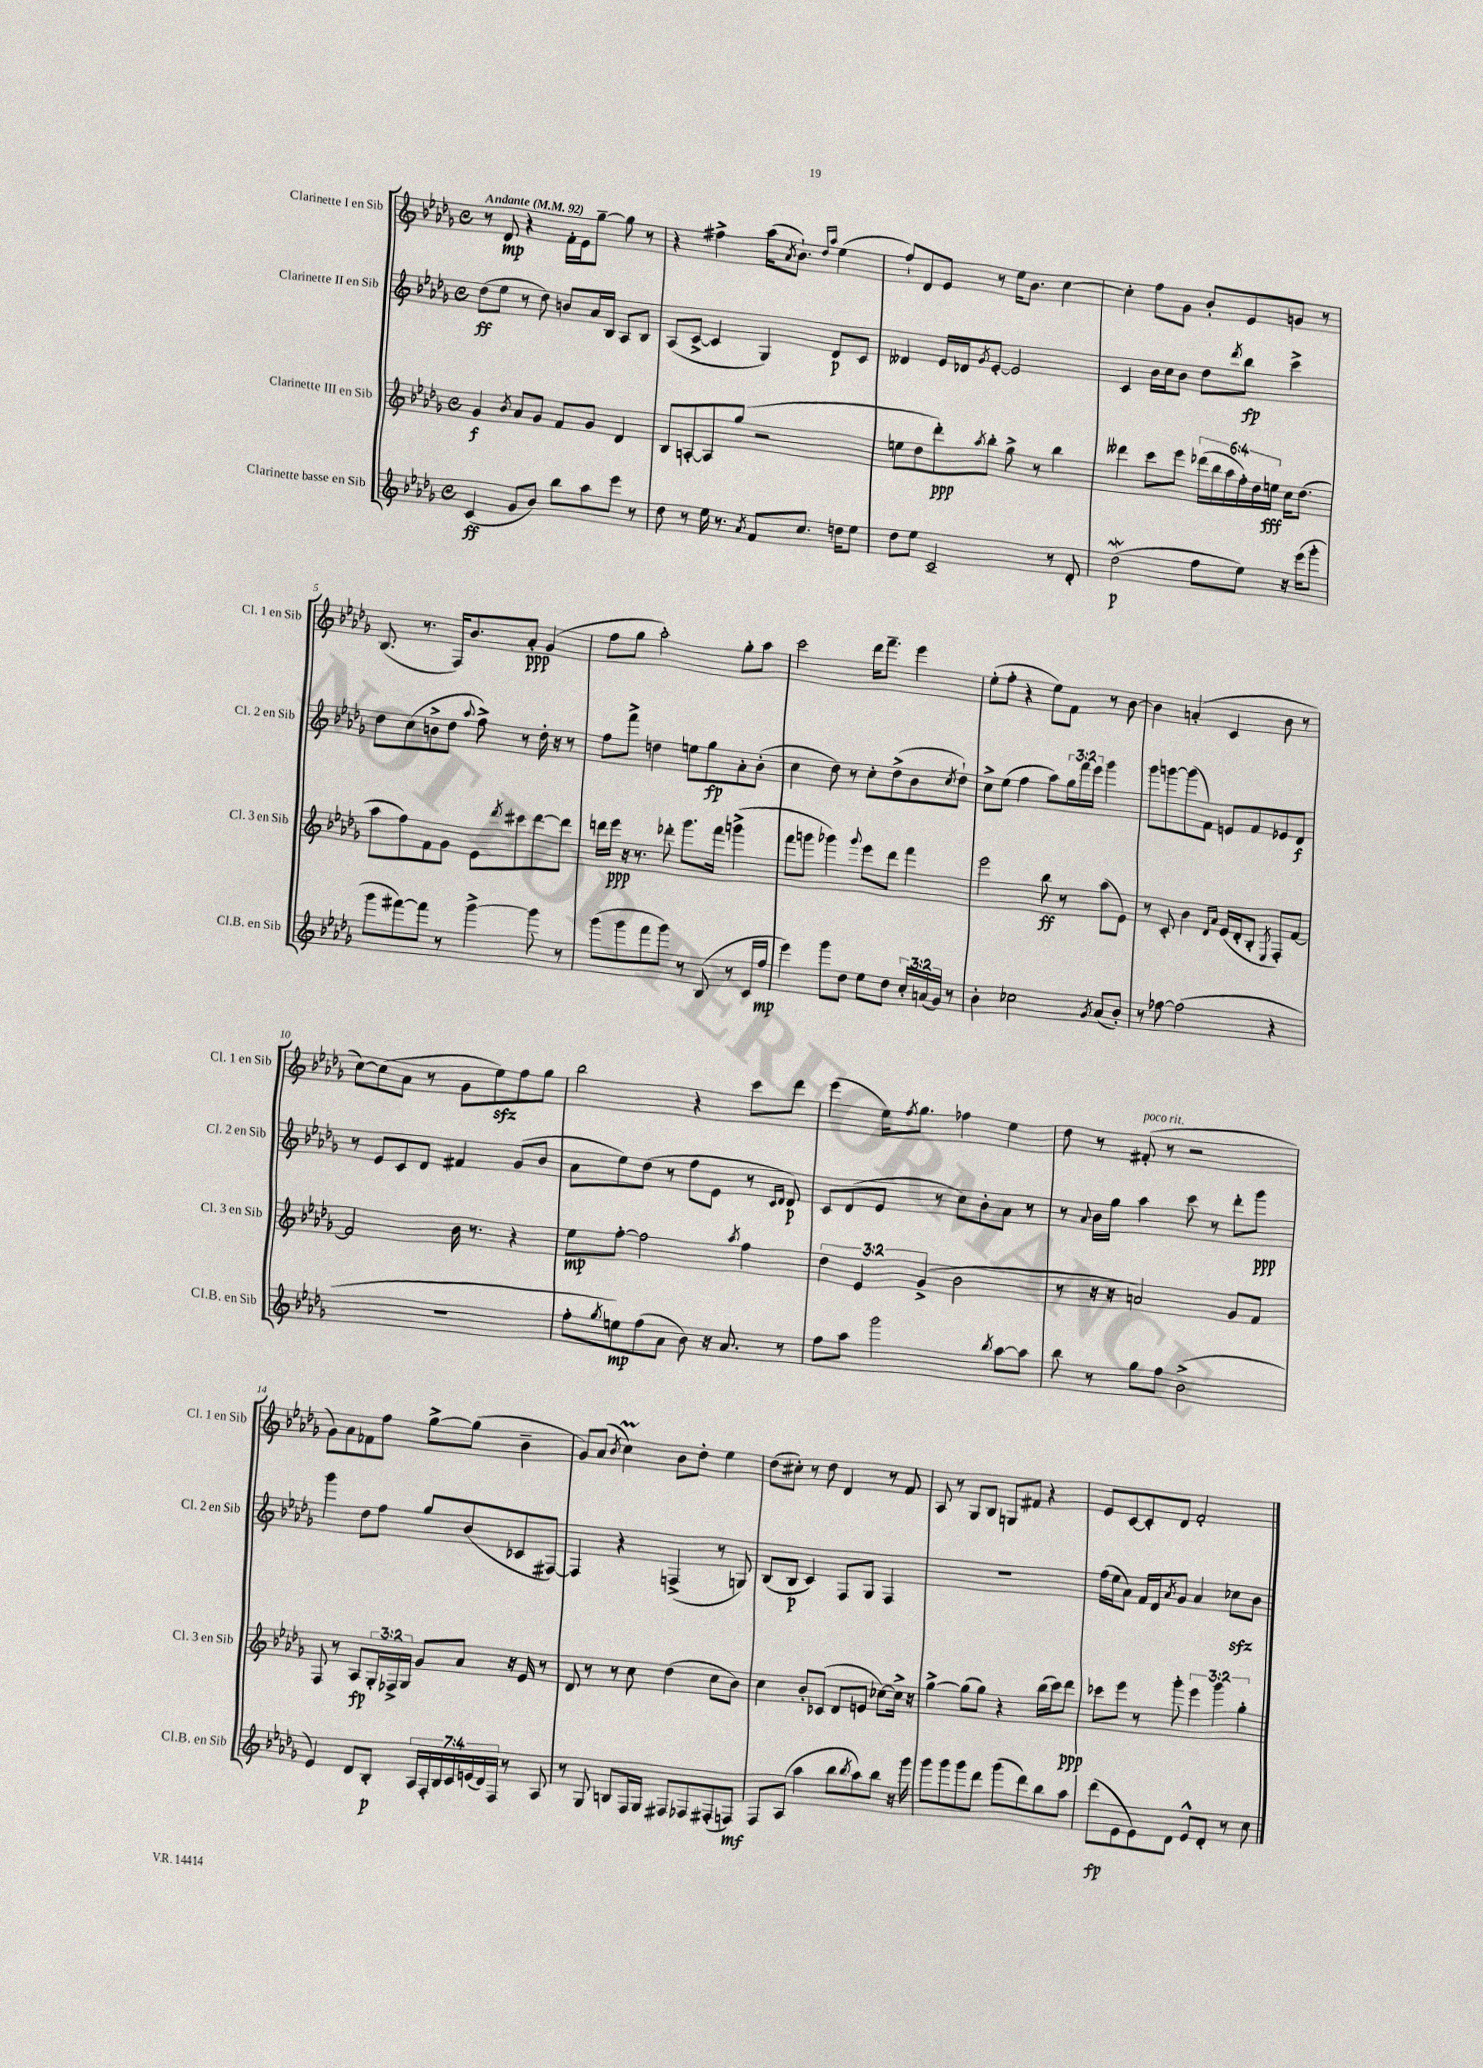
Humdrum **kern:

**kern	**kern	**kern	**kern
*staff4	*staff3	*staff2	*staff1
*clefG2	*clefG2	*clefG2	*clefG2
*k[b-e-a-d-g-]	*k[b-e-a-d-g-]	*k[b-e-a-d-g-]	*k[b-e-a-d-g-]
*M4/4	*M4/4	*M4/4	*M4/4
*met(c)	*met(c)	*met(c)	*met(c)
*MM92	*MM92	*MM92	*MM92
(4c	4g-	(8dd-	8r
.	.	8ee-	8d-
.	8qb-	.	.
8g-	8a-	8r	4r
8b-)	8g-	8dd-)	.
8bb-	8f	8b	16f'
.	.	.	16e-
8aa-	8g-	16a-	[8gg-~
.	.	16B-	.
8eee-	4d-	8A-	8gg-]
8r	.	8B-	8r
=	=	=	=
8dd-	8B-	(8A-	4r
8r	[8A'	[8c^	.
16ee-	8A]	4c]	4ff#^
8.r	.	.	.
.	(8gg-	.	.
8qa-	.	.	.
8f	2r	4G-)	(16aa-
.	.	.	8qa-
.	.	.	8.b-`)
8.cc	.	.	.
.	.	.	16qqdd-
.	.	.	16qqaa-
.	.	8d-	(4ee-
16dd	.	.	.
8ee-	.	8c	.
=	=	=	=
8dd-	8ee	4d--	8ff`)
8ee-	8dd-	.	8d-
2c~	8ddd-')	16e-	8e-
.	.	16d-	.
.	8qaa-	8qg-	.
.	8bb-'	[8e-'	8r
.	8gg-^	2e-]	16ee-
.	.	.	8.b-
.	8r	.	.
8r	4bb-	.	[4cc
8d-'	.	.	.
=	=	=	=
(2dd-	4ddd--	4c	4cc']
.	8ccc	16b-	8ff
.	.	16cc	.
.	8eee-	8b-	8g-
8ff	(24ddd-	8dd-	8b-'
.	24bb-	.	.
.	24aa-	.	.
.	.	8qddd-	.
8ee-)	24ff')	8bb-	8e-
.	24dd-	.	.
.	24ee	.	.
16r	16cc	4ccc^	8g
(16eee-	(8.dd-	.	.
8ggg-'	.	.	8r
=	=	=	=
8ggg-	8aa-	8dd-	(8.B-
[8fff#)	8ff)	(8cc	.
.	.	.	8.r
8fff#]	8f	8b^	.
8r	8g-	8dd-	16F)
.	.	.	8.b-
.	.	8qqaa-	.
[4ggg-^	8e-	8ff^)	.
.	8qddd-	.	.
.	8ccc#	8r	8a-'
8ggg-]	[8ddd-	16dd-'	(4g-
.	.	16r	.
8r	8ddd-]	8r	.
=	=	=	=
(8ggg-	16ddd	8ff	8ff
.	16eee-	.	.
8ggg-	16r	8fff^	8gg-
.	8.r	.	.
8fff	.	4dd	2aa-')
8ggg-)	8ddd-'	.	.
8r	8.ggg-	8ee	.
(8B-	.	8gg-	.
.	16fff	.	.
8r	(4ggg^	8a-'	8gg-'
16c	.	(8b-'	8aa-
16ff	.	.	.
=	=	=	=
4eee-)	8fff	4cc	2ccc
.	8ggg	.	.
8ggg-	4ggg-)	8dd-)	.
8dd-	.	8r	.
.	8qqggg-	.	.
8ee-	8eee-	8cc'	16ddd-
.	.	.	8.fff~
8dd-	8ddd-	(8dd-^	.
24cc'	4fff	8b-	4eee-
(24a	.	.	.
24g-)	.	.	.
.	.	8qcc	.
8r	.	8dd-`)	.
=	=	=	=
4b-'	2eee-	8cc^	(8ee-'
.	.	(8ee-	8ff'
2cc-	.	4ff	4r
.	8bb-	8aa-)	8ee-)
.	8r	24gg-	8f
.	.	24fff	.
.	.	24eee-	.
8qg-	.	.	.
(8a-	(8aa-	4ggg-	8r
8b-')	8e-)	.	[8b-
=	=	=	=
8r	8r	8ggg-	4b-]
[8ff-	8c'	[8ggg	.
(2ff-]	4b-	(8ggg]	(4a'
.	.	8f)	.
.	16qqd-	.	.
.	16qqa-	.	.
.	(16e-	8e	4c
.	16d-'	.	.
.	8B-'	8f	.
.	8qE-	.	.
4r	8F')	8e-	8b-
.	[8f	8d-	8r
=	=	=	=
1r	2f]	8r	[8cc)
.	.	8e-	(8cc]
.	.	8c	8a-
.	.	8d-	8r
.	16b-	4f#	8g-
.	8.r	.	.
.	.	.	8ee-)
.	4r	(8g-	8ff
.	.	8b-	8gg-
=	=	=	=
8ff'	8ee-	8a-	2bb-
8qgg-	.	.	.
8ee)	[8ff'	8ee-)	.
(8ff	2ff]	(8dd-	.
8a-	.	8r	.
8b-)	.	8ff	4r
16r	.	8e-	.
8.a-	.	.	.
.	8qaa-	.	.
.	4ff	8r	8ccc
.	.	16qqc	.
.	.	16qqd-	.
8r	.	8d-)	8ddd-
=	=	=	=
8ff	6dd-	8c	(4eee-
8aa-	.	(8d-	.
.	6e-	.	.
2ggg-	.	8e-	16ee-)
.	.	.	8qff
.	.	.	8.gg-
.	(6g-^	.	.
.	.	8r	.
.	2b-	8cc)	4ff-
.	.	8b-'	.
8qbb-	.	.	.
[8aa-	.	8a-	4ee-
8aa-]	.	8r	.
=	=	=	=
8bb-	8r	8r	8dd-
.	.	8qqa-	.
8r	16r	16b-	8r
.	16r	16gg-	.
8gg-	2a)	4aa-	(8f#'
8ff	.	.	8r
(2b-^	.	8ccc	2r
.	.	8r	.
.	8g-	8ddd-'	.
.	8f	8ggg-	.
=	=	=	=
4e-)	8F	4ggg-	8g-)
.	8r	.	8a-
8d-	8A-	8dd-	8f-
8B-'	24G-'	8ff	8ff
.	24F-^	.	.
.	24G-	.	.
28A-	8g-	8gg-	[8gg-^
28F'	.	.	.
28B-	.	.	.
28c	.	.	.
.	8a-	(8b-	(8gg-]
(28e	.	.	.
28d-)	.	.	.
28F	.	.	.
8r	16r	8c-	4b-~
.	16e-	.	.
8A-	8r	[8F#)	.
=	=	=	=
8r	8d-	4F#]	8g-)
8G-	8r	.	(8a-
.	.	.	8qb-
8B	8r	4r	4cc)
16F	8cc	.	.
16G-	.	.	.
8F#	(4dd-	(4F^	8b-
8F-	.	.	8dd-'
(8F#'	8cc	8r	4ee-
8F)	8b-)	8G)	.
=	=	=	=
8F	4cc	(8B-	(8dd-
(8A-	.	8B-	8cc#')
4aa-	8b-'	4c)	8r
.	(8c-	.	8dd-
8bb-	8d-	8F	4d-
8qbb-	.	.	.
8aa-)	8e	8G-	.
8bb-	[8cc-)	4F	8r
16r	16cc-^]	.	8f
16ggg-	16r	.	.
=	=	=	=
8ggg-	[4gg-^	1r	8A-
8ggg-	.	.	8r
8ggg-	(8gg-]	.	8G-
8ddd-	8gg-)	.	8B-
(8ggg-	4r	.	8G
8ddd-)	.	.	8f#
8bb-	(16bb-	.	4r
.	16ccc)	.	.
8aa-	8ddd-	.	.
=	=	=	=
(8ddd-	8ccc-	(16ff	8e-
.	.	16ee-	.
8e-	8eee-	8a-)	[8c
8e-)	8r	16f	8c']
.	.	16d-	.
.	.	8qa-	.
8d-	8ggg-'	8g-	8d-
8e-^^	6eee-	4a-	2f'
8d-'	.	.	.
.	6ggg-	.	.
8r	.	8cc-	.
.	6gg-'	.	.
8cc	.	8b-	.
==	==	==	==
*-	*-	*-	*-
